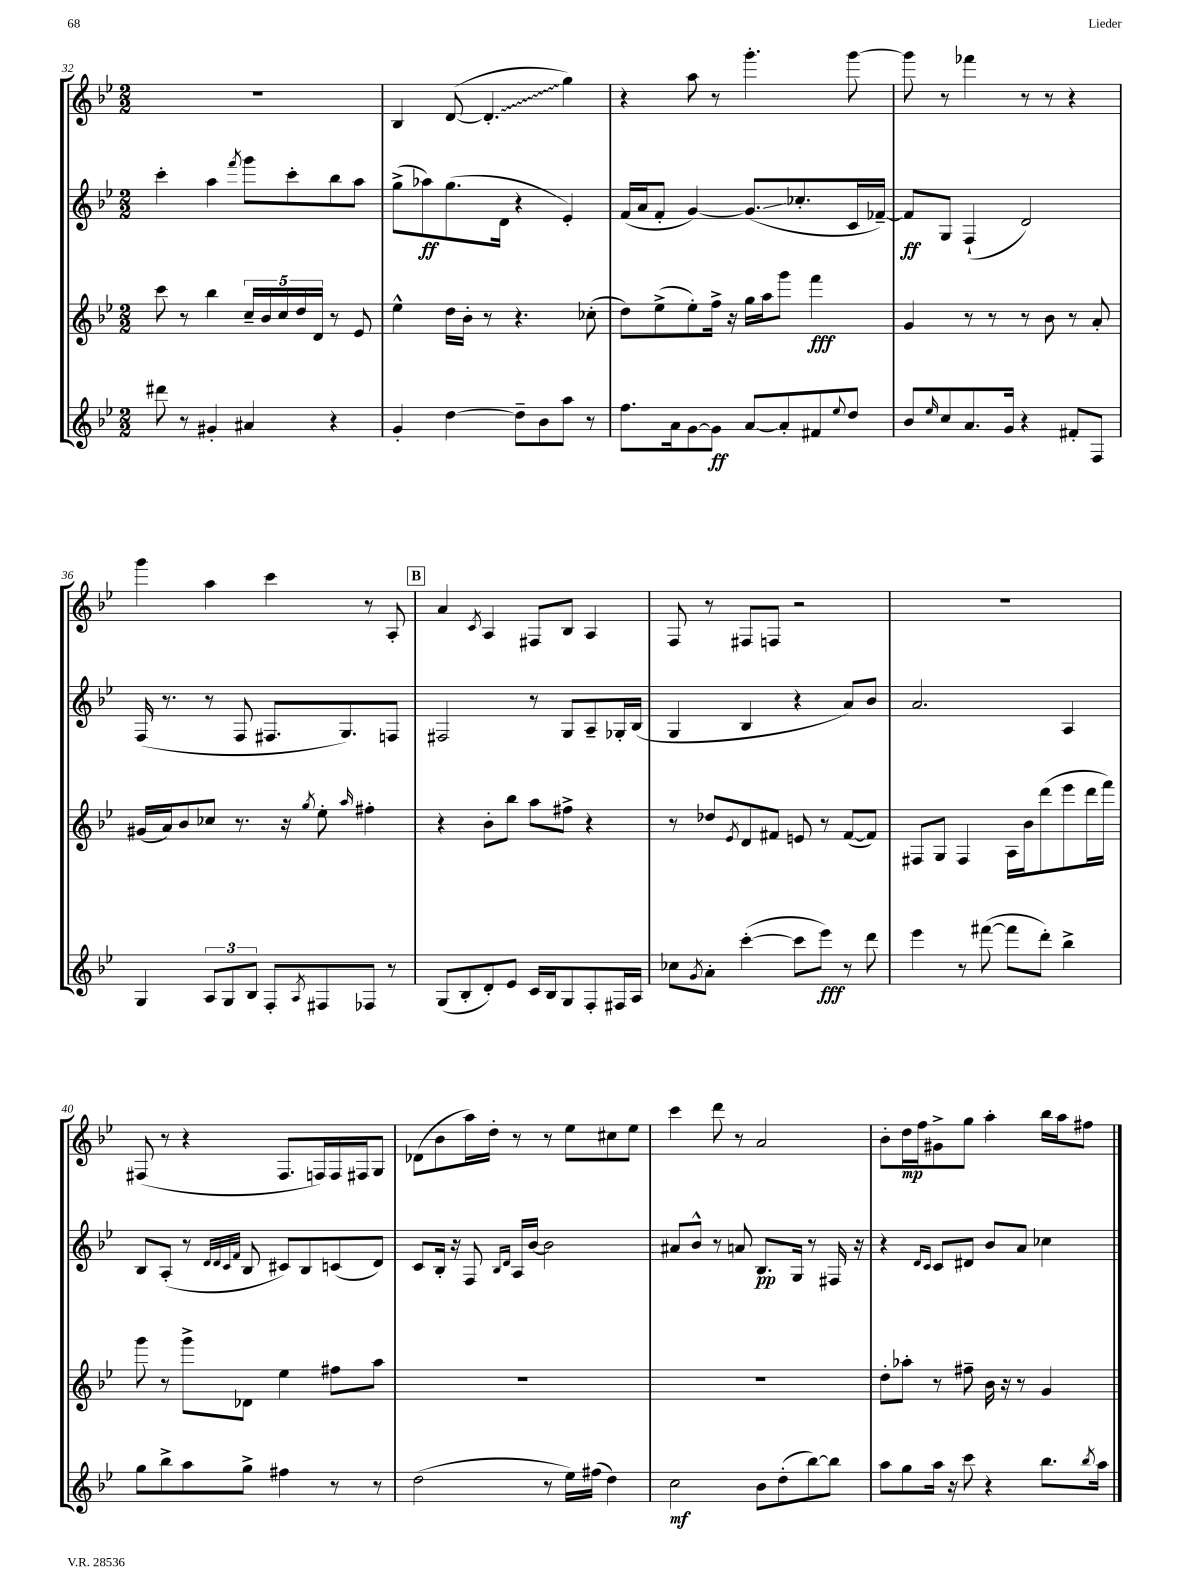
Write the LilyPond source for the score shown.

<<
\new StaffGroup <<
\new Staff = "s0" {
    \clef treble \key bes \major \numericTimeSignature \time 2/2
    R1 |
    bes4 d'8~( \once \override Glissando.style = #'zigzag d'4.-.\glissando g''4) |
    r4 a''8 r8 g'''4.-. g'''8~ |
    g'''8 r8 fes'''4 r8 r8 r4 |
    g'''4 a''4 c'''4 r8 a8-. |
    \mark \markup { \box "B" } a'4 \acciaccatura { c'8 } a4 fis8 bes8 a4 |
    f8 r8 fis8 f8 r2 |
    R1 |
    fis8( r8 r4 fis8. f16) f16 fis16 g8 |
    des'8( bes'8 a''16) d''16-. r8 r8 ees''8 cis''8 ees''8 |
    c'''4 d'''8 r8 a'2 |
    bes'8-. d''16\mp f''16 gis'8-> g''8 a''4-. bes''16 a''16 fis''8 \bar "|." |
}
\new Staff = "s1" {
    \clef treble \key bes \major \numericTimeSignature \time 2/2
    c'''4-. a''4 \acciaccatura { f'''8 } g'''8 c'''8-. bes''8 a''8 |
    g''8->( aes''8\ff) g''8.( d'16 r4 ees'4-.) |
    f'16( a'16 f'8-. g'4~) g'8.\glissando( ces''8.-. c'16 fes'16~--) |
    fes'8\ff g8 f4-!( d'2) |
    f16( r8. r8 f8 fis8. g8.) f8 |
    \mark \markup { \box "B" } fis2 r8 g8 a8-- ges16-. bes16( |
    g4 bes4 r4 a'8) bes'8 |
    a'2. a4 |
    bes8 a8-.( r8 \grace { d'32 d'32 c'32 f'32 } bes8 cis'8) bes8 c'8( d'8) |
    c'8 bes16-. r16 f8 \grace { bes16 d'16 } a16 bes'16~ bes'2 |
    ais'8 bes'8-^ r8 a'8 bes8.\pp g16 r8 fis16 r16 |
    r4 \grace { d'16 c'16 } c'8 dis'8 bes'8 a'8 ces''4 \bar "|." |
}
\new Staff = "s2" {
    \clef treble \key bes \major \numericTimeSignature \time 2/2
    c'''8 r8 bes''4 \tuplet 5/4 { c''16-- bes'16 c''16 d''16 d'16 } r8 ees'8 |
    ees''4-^ d''16 bes'16-. r8 r4. ces''8-.( |
    d''8) ees''8->( ees''8-.) f''16-> r16 g''16 a''16 g'''8 f'''4\fff |
    g'4 r8 r8 r8 bes'8 r8 a'8-. |
    gis'16( a'16) bes'8 ces''8 r8. r16 \acciaccatura { g''8 } ees''8-. \grace { a''16 } fis''4-. |
    \mark \markup { \box "B" } r4 bes'8-. bes''8 a''8 fis''8-> r4 |
    r8 des''8 \acciaccatura { ees'8 } d'8 fis'8 e'8 r8 fis'8~( fis'8) |
    fis8 g8 fis4 a16 bes'16 d'''8( ees'''8 d'''16 f'''16) |
    g'''8 r8 g'''8-> des'8 ees''4 fis''8 a''8 |
    R1 |
    R1 |
    d''8-. aes''8-. r8 fis''8-- bes'16 r16 r8 g'4 \bar "|." |
}
\new Staff = "s3" {
    \clef treble \key bes \major \numericTimeSignature \time 2/2
    dis'''8 r8 gis'4-. ais'4 r4 |
    g'4-. d''4~ d''8-- bes'8 a''8 r8 |
    f''8. a'16 g'8~ g'8\ff a'8~ a'8-. fis'8 \appoggiatura { ees''8 } d''8 |
    bes'8 \grace { ees''16 } c''8 a'8. g'16 r4 fis'8-. f8 |
    g4 \tuplet 3/2 { a8 g8 bes8 } f8-. \acciaccatura { a8 } fis8 fes8 r8 |
    \mark \markup { \box "B" } g8( bes8-. d'8-.) ees'8 c'16 bes16 g8 f8-. fis16 a16 |
    ces''8 \acciaccatura { g'8 } a'8-. c'''4~-.( c'''8 ees'''8\fff) r8 d'''8 |
    ees'''4 r8 fis'''8~( fis'''8 d'''8-.) bes''4-> |
    g''8 bes''8-> a''8 g''8-> fis''4 r8 r8 |
    d''2( r8 ees''16) fis''16( d''4) |
    c''2\mf bes'8 d''8-.( bes''8~) bes''8 |
    a''8 g''8 a''16 r16 c'''8 r4 bes''8. \acciaccatura { bes''8 } a''16 \bar "|." |
}
>>
>>
\layout { \context { \Score currentBarNumber = #32 } }
